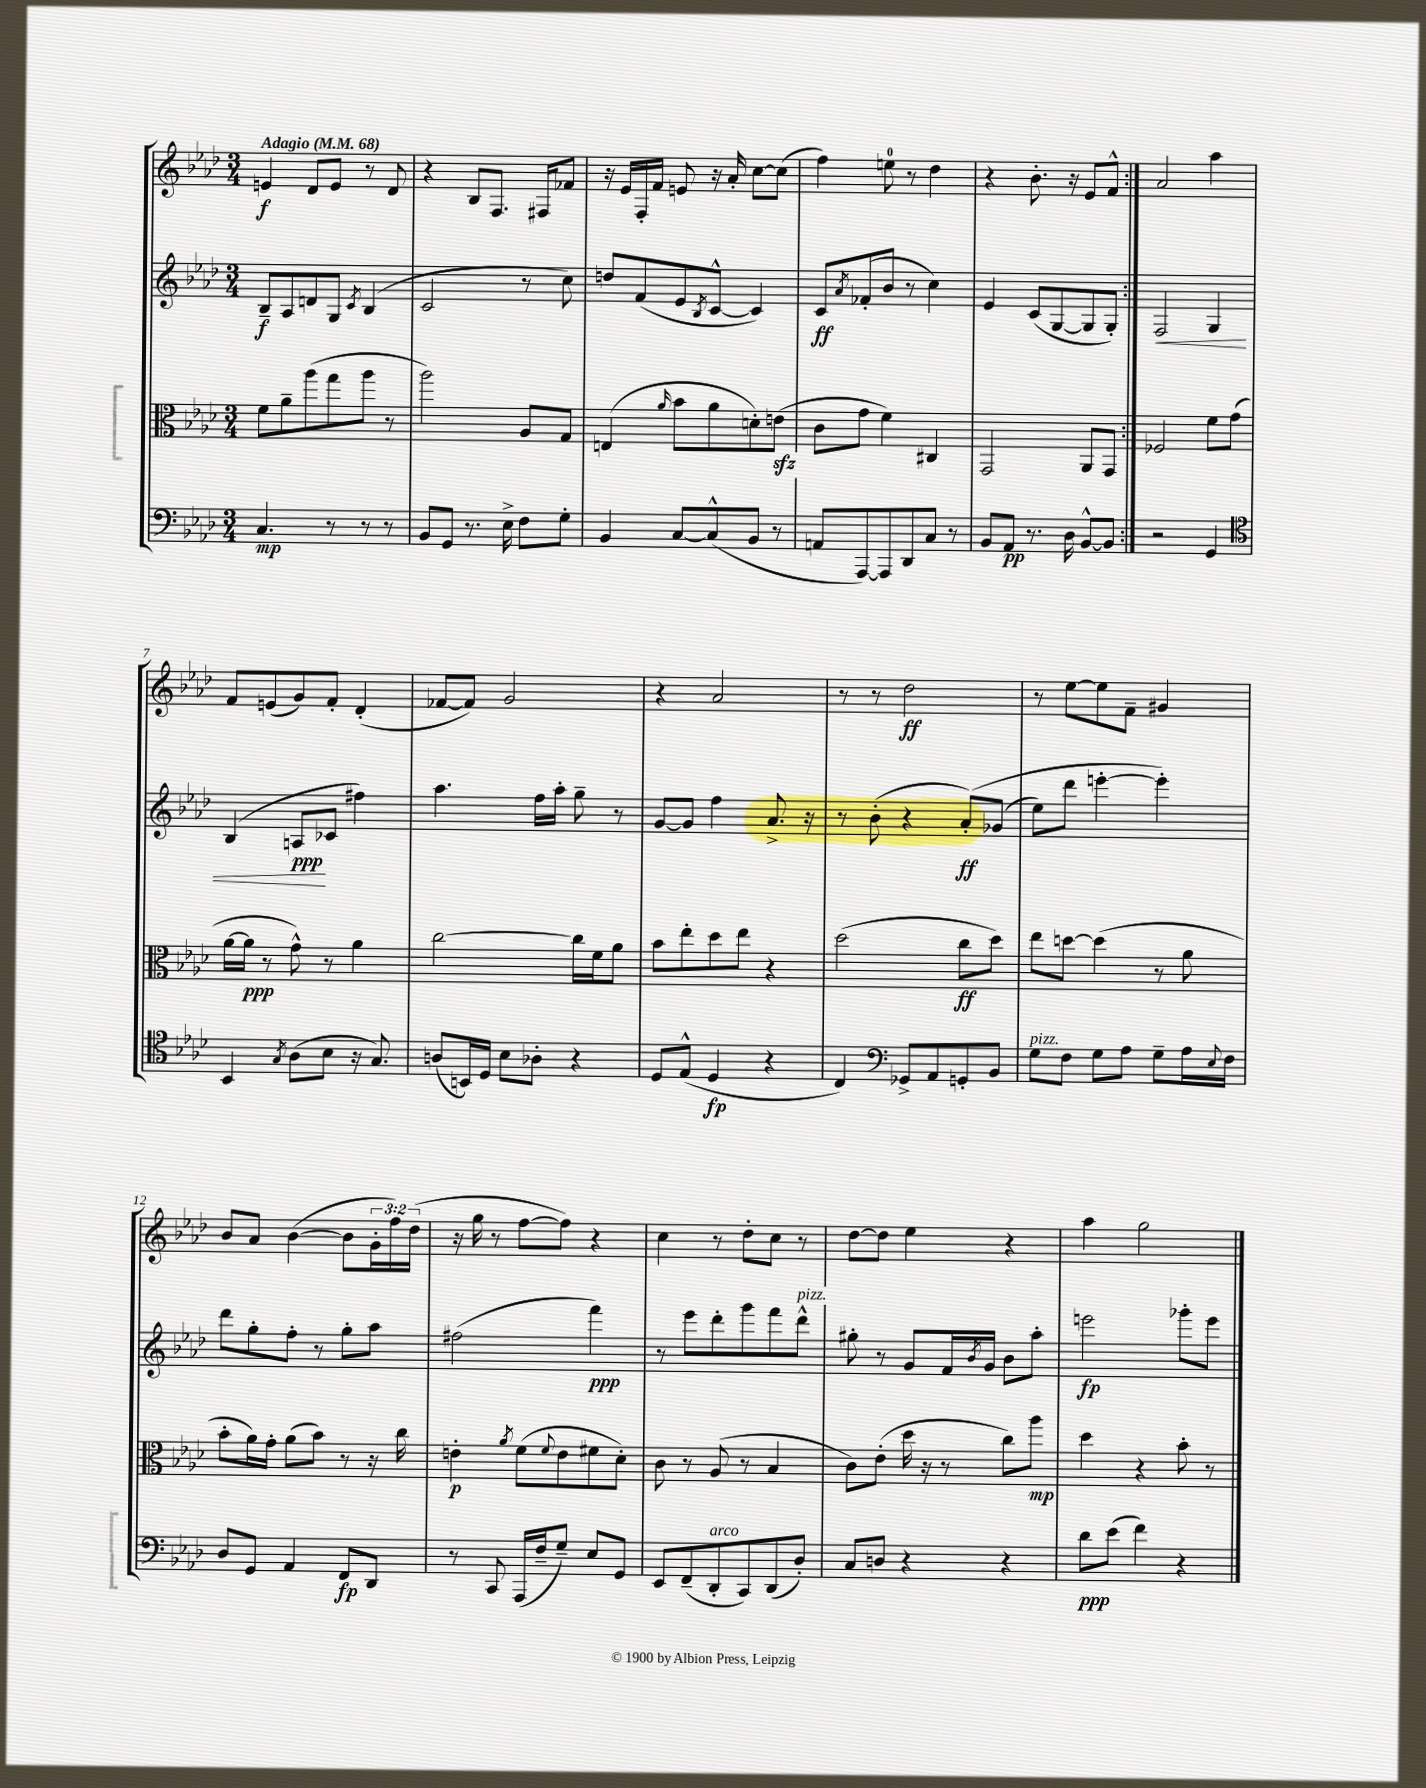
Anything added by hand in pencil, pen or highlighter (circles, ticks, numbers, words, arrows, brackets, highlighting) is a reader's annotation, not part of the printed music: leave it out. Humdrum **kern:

**kern	**kern	**kern	**kern
*staff4	*staff3	*staff2	*staff1
*clefF4	*clefC3	*clefG2	*clefG2
*k[b-e-a-d-]	*k[b-e-a-d-]	*k[b-e-a-d-]	*k[b-e-a-d-]
*M3/4	*M3/4	*M3/4	*M3/4
*MM68	*MM68	*MM68	*MM68
4.C	8f	8B-~	4e
.	8a-~	8A-	.
.	(8aa-	8d	8d-
8r	8gg	8G	8e
.	.	8qc	.
8r	8aa-	(4B-	8r
8r	8r	.	8d-
=	=	=	=
8BB-	2aa-)	2c	4r
8GG	.	.	.
8.r	.	.	8B-
.	.	.	8.F
16E-^	.	.	.
8F	8A-	8r	.
.	.	.	16F#
8G'	8G	8cc)	8f-
=	=	=	=
4BB-	(4E	8dd	16r
.	.	.	16e-
.	.	(8f	16F'
.	.	.	16f
.	16qqa-	.	.
[8C	8b-	8e-	8e
.	.	8qB-	.
(8C^^]	8a-	[8c^^	16r
.	.	.	16a-'
8BB-	8d')	4c])	[8cc
8r	(8e	.	(8cc]
=	=	=	=
8AA	8c	8c	4ff)
.	.	8qa-	.
[8AAA-)	8g	(8f-'	.
8AAA-]	4f)	8b-	8ee
8DD-	.	8r	8r
8C	4C#	4cc)	4dd-
8r	.	.	.
=	=	=	=
8BB-	2GG	4e-	4r
8AA-	.	.	.
8.r	.	(8c	8.b-'
.	.	[8G	.
16D-	.	.	16r
[8BB-^^	8AA-	8G]	8e-
8BB-]	8GG	8G')	8f^^
=:|!	=:|!	=:|!	=:|!
2r	2F-	2F	2a-
4GG	8f	4G	4aa-
.	(8g	.	.
=	=	=	=
*clefC4	*	*	*
4BB-	[16a-	(4B-	8f
.	16a-]	.	.
.	8r	.	(8e
8qG	.	.	.
(8A-	8g^^)	8A	8g)
8B-	8r	8c-	8f'
16r	4a-	4ff#)	(4d-'
8.G)	.	.	.
=	=	=	=
(8A	[2cc	4.aa-	[8f-
16BB)	.	.	8f-])
16D-	.	.	.
8B-	.	.	2g
8A-'	.	16ff	.
.	.	16aa-'	.
4r	16cc]	8gg~	.
.	16f	.	.
.	8a-	8r	.
=	=	=	=
8D-	8b-	[8g	4r
(8E-^^	8ee-'	8g]	.
4D-	8dd-	4ff	2a-
.	8ee-	.	.
4r	4r	8.a-^	.
.	.	16r	.
=	=	=	=
4C)	(2dd-	8r	8r
.	.	(8b-'	8r
*clefF4	*	*	*
8GG-^	.	4r	2dd-
8AA-	.	.	.
8GG'	8cc	&(8a-')	.
8BB-	8dd-)	(8g-	.
=	=	=	=
8G	8ee-	8ee-)	8r
8F	[8dd	8ddd-	[8ee-
8G	(4dd]	[4eee'	8ee-]
8A-	.	.	8f~
8G~	8r	4eee']&)	4g#
16A-	8a-	.	.
8qqE-	.	.	.
16F	.	.	.
=	=	=	=
8D-	8b-'	8ddd-	8b-
8GG	16a-)	8gg'	8a-
.	16g'	.	.
4AA-	(8a-	8ff'	([4b-
.	8b-)	8r	.
8FF	8r	8gg'	8b-]
8DD-	16r	8aa-	24g'
.	.	.	24ff)
.	16cc	.	.
.	.	.	(24dd-
=	=	=	=
8r	4e'	(2ff#	16r
.	.	.	16gg
8CC	.	.	8r
.	8qa-	.	.
(16AAA-	(8f	.	[8ff
16F~	.	.	.
.	8qqf	.	.
8G~)	8e	.	8ff])
8E-	8f#	4fff)	4r
8GG	8d-')	.	.
=	=	=	=
8EE-	8c	8r	4cc
(8FF~	8r	8eee-	.
8DD-'	(8A-	8ddd-'	8r
8CC)	8r	8ggg	8dd-'
(8DD-	4B-	8fff	8cc
8D-')	.	8ddd-^^	8r
=	=	=	=
8C	8c)	8gg#'	[8dd-
8D	(8e-'	8r	8dd-]
4r	16dd-	8g	4ee-
.	16r	.	.
.	8r	16f	.
.	.	8qb-	.
.	.	16g	.
4r	8cc)	8b-	4r
.	8aa-	8aa-'	.
=	=	=	=
8d-	4dd-	2eee	4aa-
(8e-	.	.	.
4f)	4r	.	2gg
4r	8b-'	8ggg-'	.
.	8r	8eee	.
==	==	==	==
*-	*-	*-	*-
